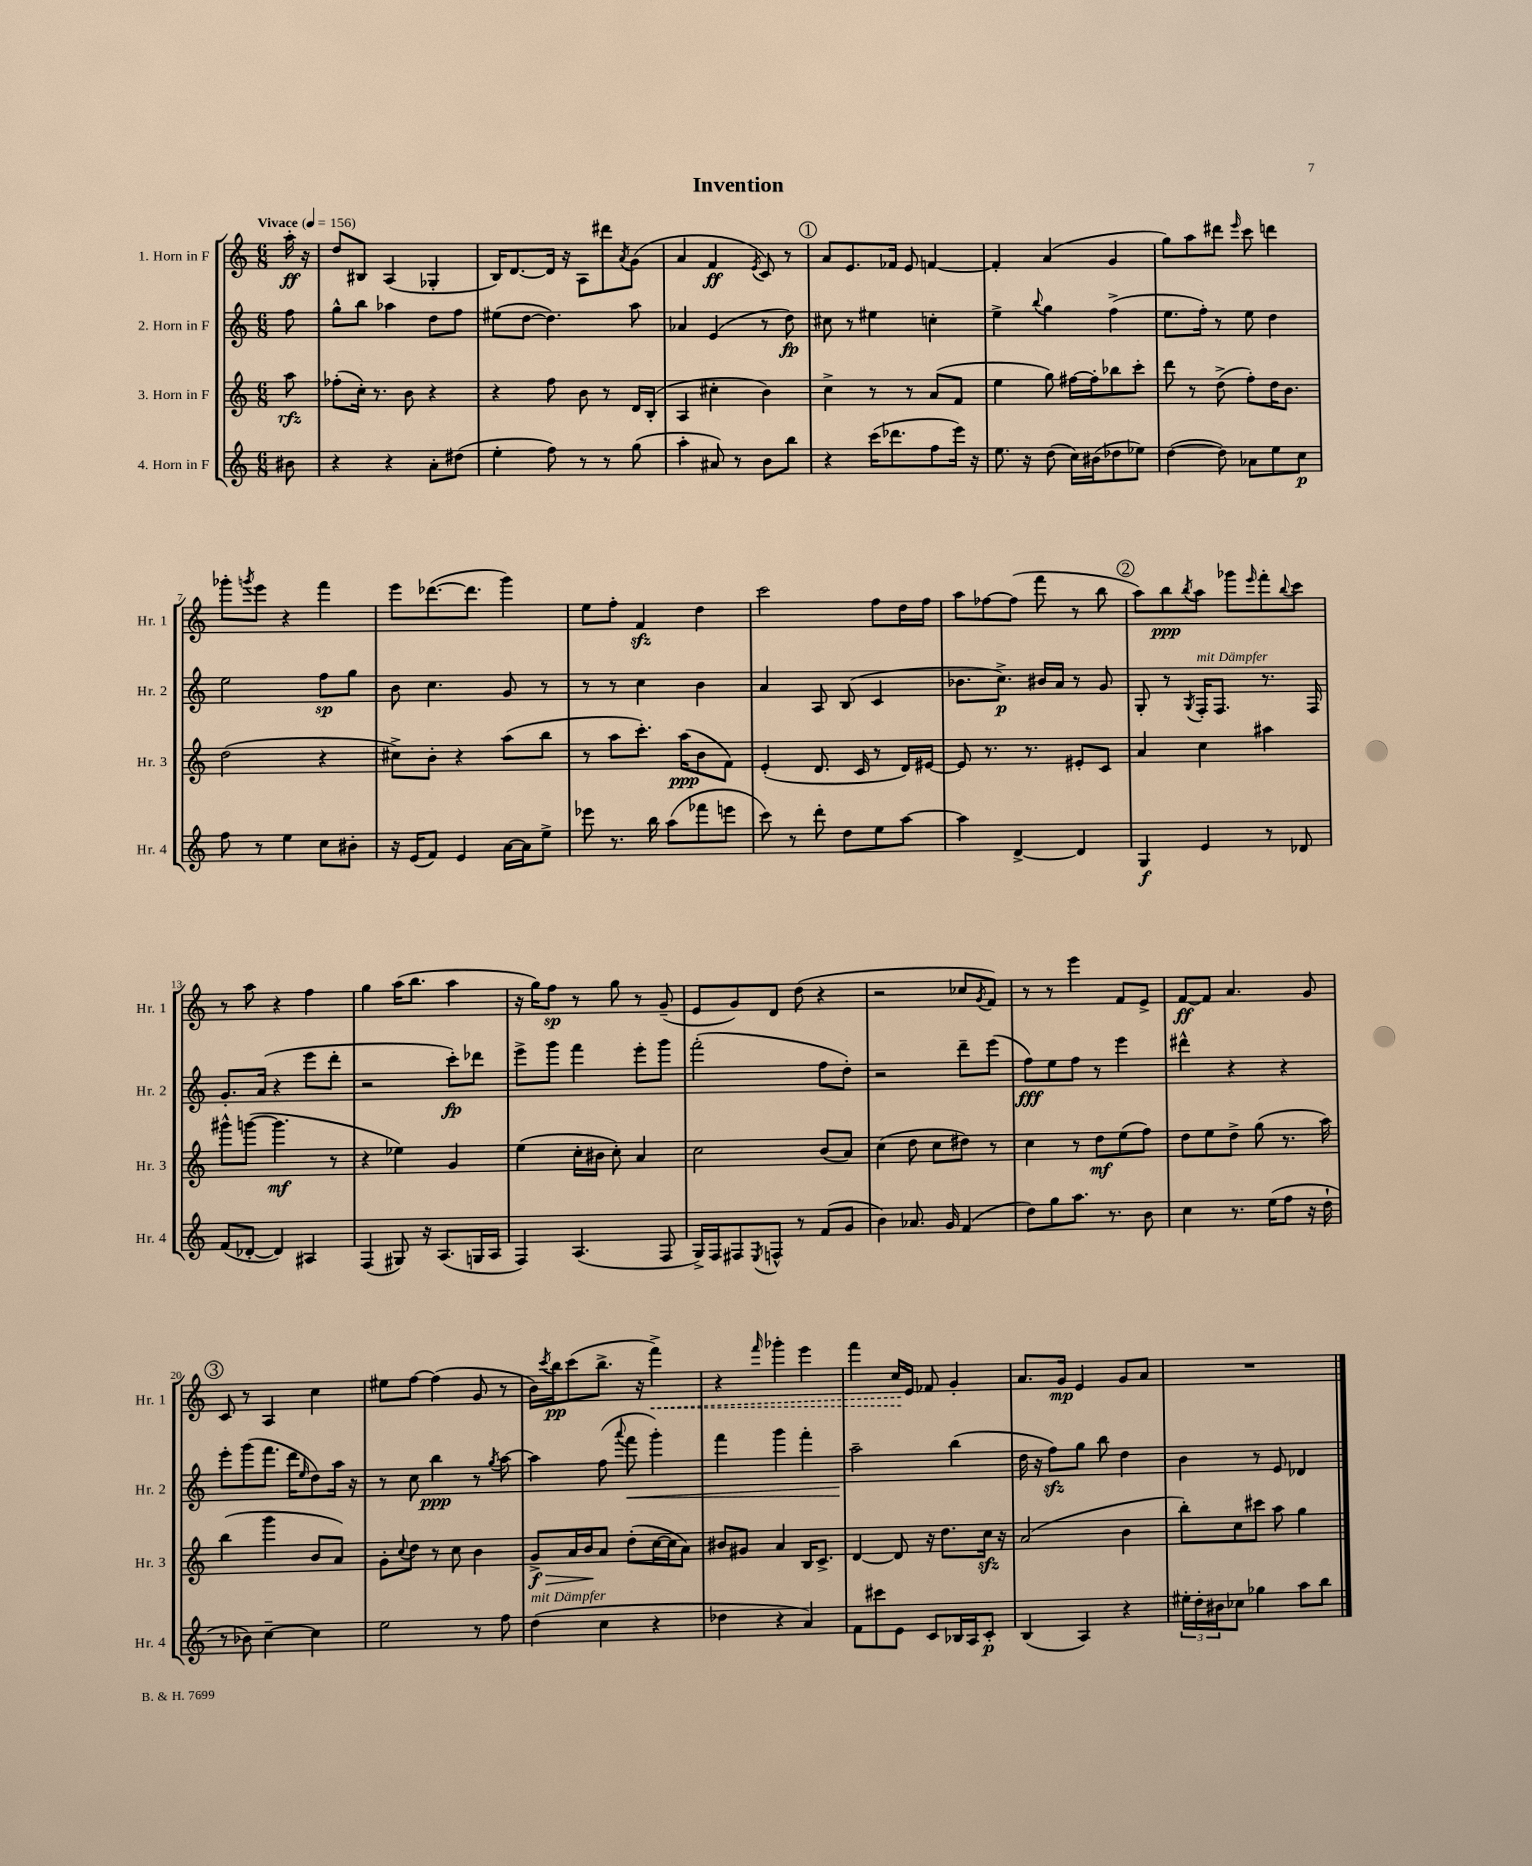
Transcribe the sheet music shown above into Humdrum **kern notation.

**kern	**kern	**kern	**kern
*staff4	*staff3	*staff2	*staff1
*clefG2	*clefG2	*clefG2	*clefG2
*k[]	*k[]	*k[]	*k[]
*M6/8	*M6/8	*M6/8	*M6/8
*MM156	*MM156	*MM156	*MM156
8b#\	8aa\	8ff\	16aa'\
.	.	.	16r
=	=	=	=
4r	(8ff-'\L	8gg^^\L	8dd/L
.	16cc'\Jk)	8bb\J	8B#/J
.	8.r	.	.
4r	.	4aa-\	(4A/
.	8b\	.	.
8a'\L	4r	8dd\L	4G-'/
(8dd#\J	.	8ff\J	.
=	=	=	=
4ee'\	4r	(8ee#\L	16B/LK)
.	.	.	[8.d/
.	.	[8dd\J	.
8ff\)	8ff\	4.dd\])	16d/]Jk
.	.	.	16r
8r	8b\	.	8A\L
8r	8r	.	8ddd#\
.	.	.	8qa/
(8gg\	16d/LL	8aa\	(8g\J
.	(16B'/JJ	.	.
=	=	=	=
4aa'\	4A/	4a-/	4a/
8a#/)	4cc#'\	(4e/	4f/
8r	.	.	.
.	.	.	8qe/
8b\L	4b\)	8r	8c/)
8bb\J	.	8dd\)	8r
=	=	=	=
4r	4cc^\	8cc#\	8a/L
.	.	8r	8.e/
(16ccc\LK	8r	4ee#\	.
8.ddd-\	.	.	16f-/Jk
.	8r	.	8e/
8ff\	(8a/L	4cc'\	[4f/
16eee\Jk)	8f/J	.	.
16r	.	.	.
=	=	=	=
8.ee\	4ee\	4ee^\	4f'/]
16r	.	.	.
.	.	8qqbb/	.
(8dd\	8gg\)	4gg\	(4a/
16cc\LL)	[16ff#\LL	.	.
(16b#\J	16ff#'\]J	.	.
8dd-\	8bb-\	(4ff^\	4g/
8ee-\J)	8ccc'\J	.	.
=	=	=	=
([4dd\	8ddd\	8.ee\L	8gg\L)
.	8r	.	8aa\
.	.	16ff'\Jk)	.
8dd\])	(8dd^\	8r	8ddd#\J
.	.	.	16qqeee/
8a-\L	8ff'\L)	8ee\	8ccc\
8ee\	16dd\K	4dd\	4ddd\
.	8.b\J	.	.
8cc\J	.	.	.
=	=	=	=
8ff\	(2dd\	2ee\	8ggg-'\L
.	.	.	8qggg/
8r	.	.	8eee\J
4ee\	.	.	4r
8cc\L	4r	8ff\L	4fff\
8b#'\J	.	8gg\J	.
=	=	=	=
16r	8cc#^\L)	8b\	8eee\L
(16e/LK	.	.	.
8f/J)	8b'\J	4.cc\	([8.ddd-\
4e/	4r	.	.
.	.	.	8.ddd-\]J
[16a\LL	(8aa\L	8g/	4ggg\)
16a\]J	.	.	.
8ee^\J	8bb\J	8r	.
=	=	=	=
8eee-\	8r	8r	8ee\L
8.r	8aa\L	8r	8ff'\J
.	8.ccc'\J)	4cc\	4f/
16bb\	.	.	.
(8aa\L	.	.	.
.	(16aa\LK	.	.
8fff-\	8b\	4b\	4dd\
8eee\J	8f\J)	.	.
=	=	=	=
8ccc\)	(4e'/	4a/	2ccc\
8r	.	.	.
8ddd'\	8.d/	8A/	.
8dd\L	.	(8B/	.
.	16c/	.	.
8ee\	8r	4c/	8ff\L
[8aa\J	16d/LL)	.	16dd\L
.	[16e#/JJ	.	16ff\JJ
=	=	=	=
4aa\]	8e#/]	8.b-\L	8aa\L
.	8.r	.	[8ff-\
.	.	8.cc^\J)	.
[4d^/	.	.	(8ff-\]J
.	8.r	.	.
.	.	16b#/LL	8fff\
.	.	16a/JJ	.
4d/]	8e#'/L	8r	8r
.	8c/J	8g/	8bb\
=	=	=	=
4G/	4a/	8G'/	8aa\L)
.	.	8r	8bb\
.	.	8qG/	8qbb/
4e/	4cc\	16F'/LK	8aa\J
.	.	8.F/J	.
.	.	.	8ggg-\L
.	.	.	16qqeee/
8r	4aa#\	8.r	8fff'\
.	.	.	8qqbb/
8d-/	.	.	8ccc\J
.	.	16F/	.
=	=	=	=
(8f/L	8ggg#^^\L	8.g'/L	8r
[8d-'/J	([8ggg\J	.	8aa\
.	.	(16a/Jk	.
4d-/])	4.ggg\]	4r	4r
4A#/	.	8eee\L	4ff\
.	8r	8ddd'\J	.
=	=	=	=
(4F/	4r	2r	4gg\
8G#/)	4ee-\)	.	(16aa\LK
.	.	.	8.bb\J
16r	.	.	.
(8.A/L	.	.	.
.	4g/	8ccc'\L)	4aa\
16G/L	.	8ddd-\J	.
16A/JJ	.	.	.
=	=	=	=
4F/)	(4ee\	8eee^\L	16r
.	.	.	16gg\LK)
.	.	8ggg\J	8ff\J
(4.A/	16cc'\LL	4fff\	8r
.	16b#\JJ	.	.
.	8cc'\)	.	8gg\
.	4a/	8eee'\L	8r
8F/	.	8ggg\J	(8g~/
=	=	=	=
16G^/LL)	2cc\	(2fff'\	8e/L
16F/J	.	.	.
8F#/	.	.	8g/)
8qE/	.	.	.
8F^^/J	.	.	8d/J
8r	.	.	(8dd\
(8f/L	(8b/L	8ff\L	4r
8g/J	8a/J)	8dd'\J)	.
=	=	=	=
4b\)	(4cc\	2r	2r
8.a-/	8dd\	.	.
.	8cc\L	.	.
16g/	.	.	.
(4f/	8dd#\J)	8ddd~\L	8cc-/L
.	.	.	8qg/
.	8r	(8eee\J	8f/J)
=	=	=	=
8dd\L)	4cc\	8ff\L)	8r
8gg\	.	8ee\	8r
8.aa\J	8r	8ff\J	4eee\
.	8dd\L	8r	.
8.r	.	.	.
.	(8ee\	4eee\	8f/L
8b\	8ff\J)	.	8e^/J
=	=	=	=
4cc\	8dd\L	4ddd#^^\	[8f/L
.	8ee\	.	8f/]J
8.r	8dd^\J	4r	4.a/
.	(8gg\	.	.
(16ee\LK	.	.	.
8ff\J	8.r	4r	.
16r	.	.	8g/
16dd`\	16aa\)	.	.
=	=	=	=
8r	(4bb\	8eee'\L	8c/
8b-\)	.	(8ggg\	8r
[4cc~\	4ggg\	8.fff\J	4A/
.	.	16ddd\LK	.
.	.	16qqee/	.
4cc\]	8b/L	8dd\)	4cc\
.	8a/J)	16aa\Jk	.
.	.	16r	.
=	=	=	=
2ee\	8g'\L	8r	8ee#\L
.	8qqcc/	.	.
.	8dd\J	8cc\	[8ff\J
.	8r	4bb\	(4ff\]
.	8cc\	.	.
8r	4b\	8r	8g/
.	.	8qgg/	.
8ff\	.	[8aa\	8r
=	=	=	=
(4dd\	8g^/L	4aa\]	16b\LL)
.	.	.	8qccc/
.	.	.	16bb\J
.	16a/L	.	(8ccc\
.	16b/J	.	.
4cc\	8a/J	(8ff\	8.bb^\J
.	.	8qqaaa/	.
.	(8dd'\L	8fff\	.
.	.	.	16r
4r	[16cc\L	4ggg'\)	4fff^\)
.	16cc\]J	.	.
.	8a\J)	.	.
=	=	=	=
4dd-\	8b#/L	4fff\	4r
.	8g#/J	.	.
.	.	.	16qqfff/
4r	4a/	4ggg\	4ggg-'\
4a/)	16B/LK	4fff'\	4eee\
.	8.c^/J	.	.
=	=	=	=
8f\L	[4d/	2aa~\	4fff\
8ccc#\	.	.	.
8e\J	8d/]	.	16cc/LL
.	.	.	16e/JJ
8c/L	16r	.	8f-/
.	8.dd\L	.	.
16B-/L	.	(4bb\	4g'/
16A/J	.	.	.
8c'/J	16cc\Jk	.	.
.	16r	.	.
=	=	=	=
(4B/	(2a/	16dd\	8.a/L
.	.	16r	.
.	.	8ff\L)	.
.	.	.	16g/Jk
4A/)	.	8gg\J	4e/
.	.	8bb\	.
4r	4b\	4dd\	8g/L
.	.	.	8a/J
=	=	=	=
24ee#'\LL	8bb'\L)	4b\	2.r
24dd'\	.	.	.
24b#\J	.	.	.
8cc-\J	8cc\	.	.
4gg-\	8ccc#\J	8r	.
.	8aa\	8e/	.
8aa\L	4gg\	4d-/	.
8bb\J	.	.	.
==	==	==	==
*-	*-	*-	*-
